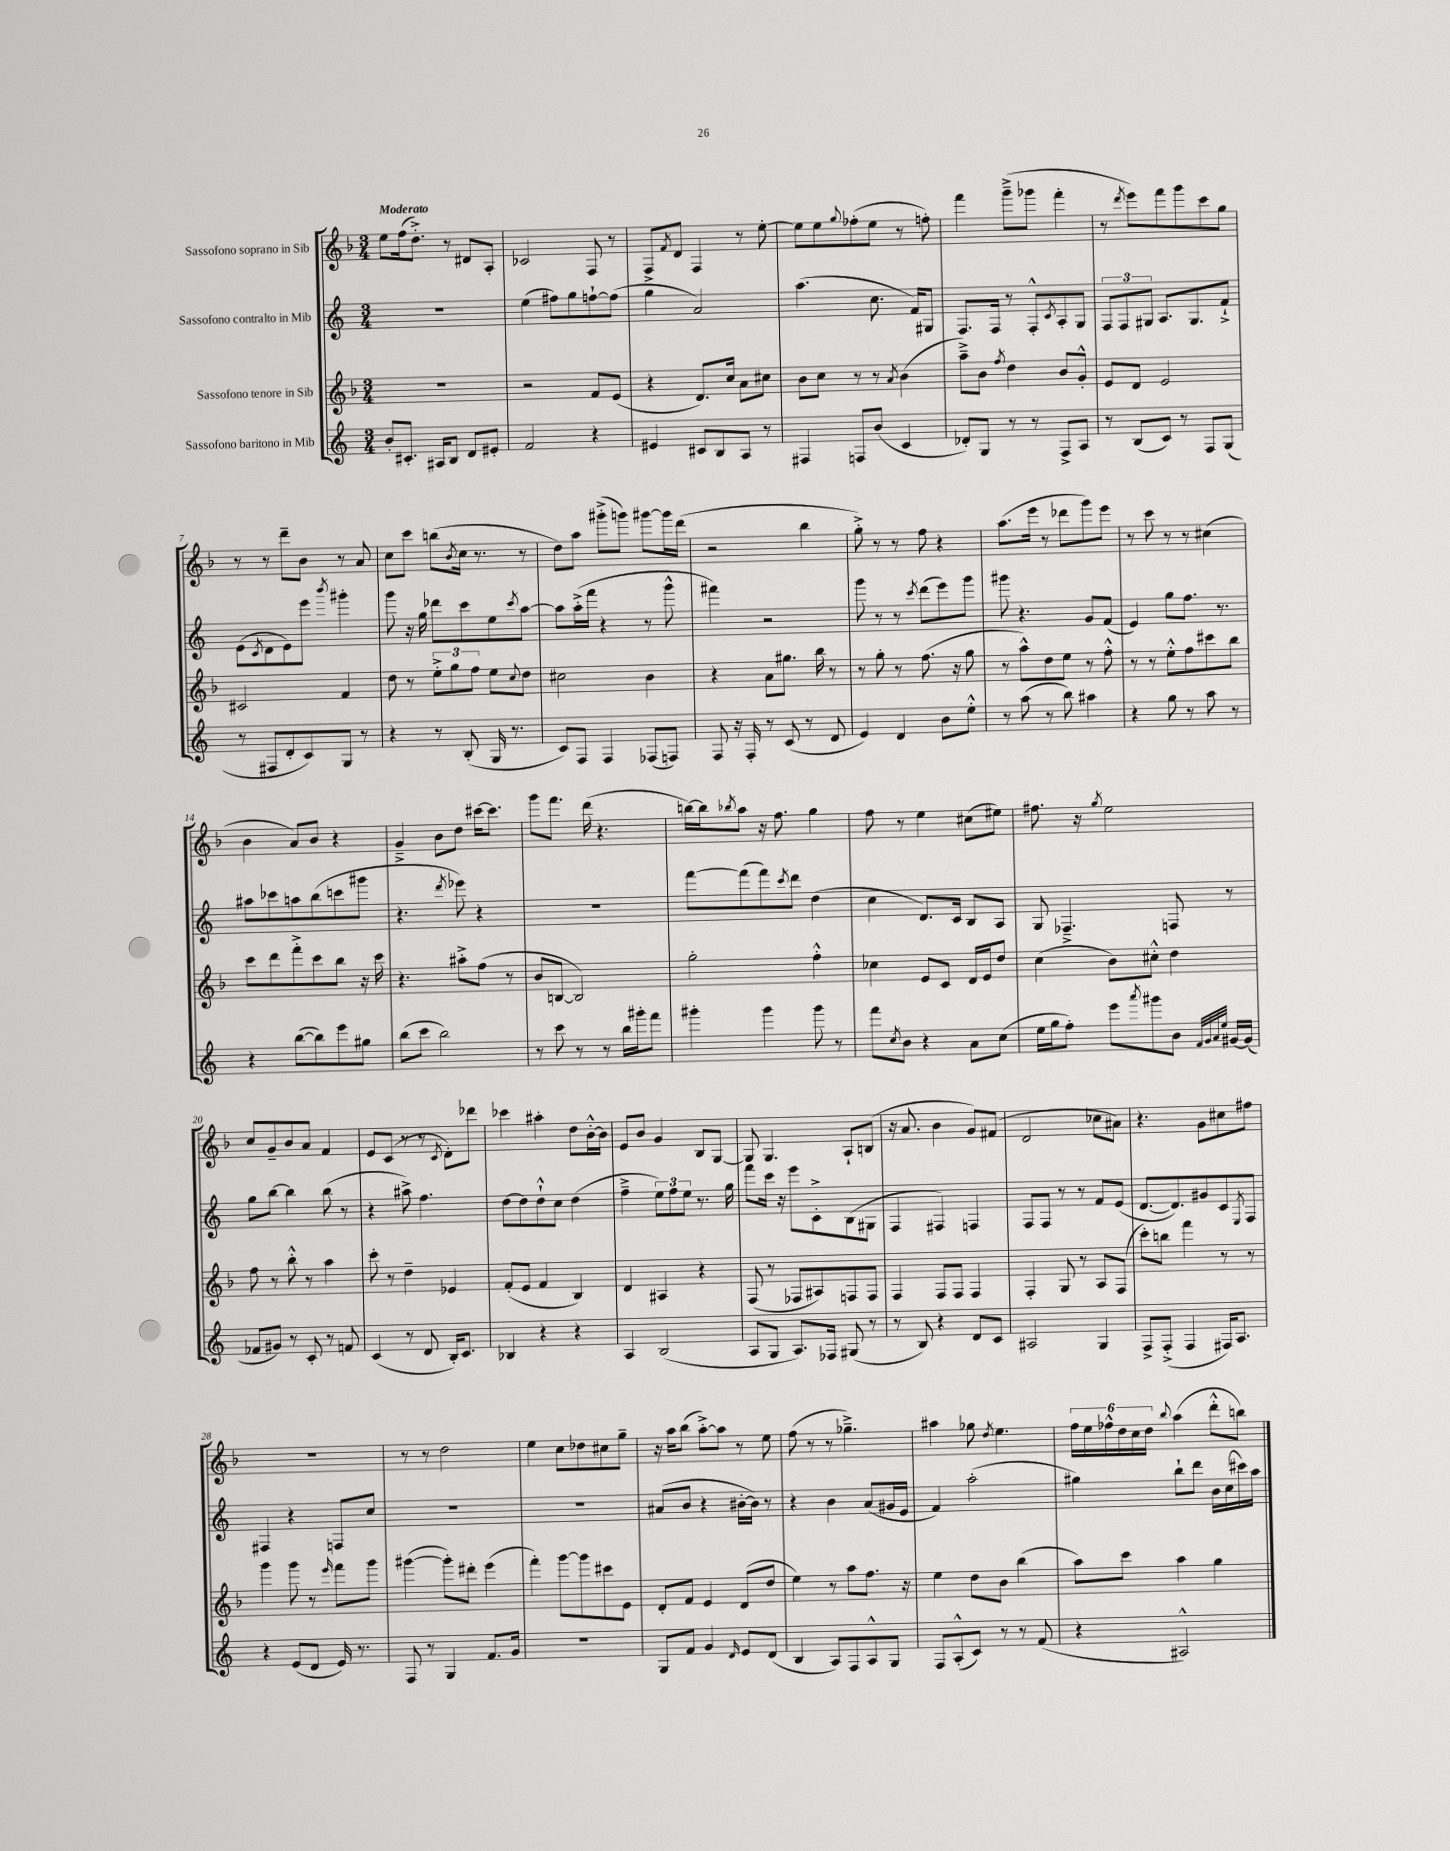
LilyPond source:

<<
\new StaffGroup <<
\new Staff = "s0" \with { instrumentName = "Sassofono soprano in Sib" } {
    \clef treble \key f \major \numericTimeSignature \time 3/4 \tempo "Moderato"
    e''8 f''16( d''8.-.->) r8 dis'8 a8-. |
    ces'2 f8 r8 |
    f8-> \acciaccatura { f'8 } d'8 f4 r8 e''8~-. |
    e''8 e''8 \appoggiatura { g''8 } fes''8-.( e''8 r8 f''8-.) |
    f'''4 g'''8--->( ges'''8 f'''4-. |
    r8 \acciaccatura { d'''8 } e'''8) f'''8 g'''8 c'''8 g''8 |
    r8 r8 d'''8-- bes'8 r8 a'8 |
    c''8 c'''8 b''8( \acciaccatura { bes'8 } c''16 r8. r8 |
    d''8) a''8 gis'''8-.->( g'''8) gis'''8~ gis'''16 d'''16( |
    r2 bes''4 |
    g''8-.->) r8 r8 f''8 r4 |
    a''8.( e'''16 r8 des'''8 g'''8) e'''8 |
    r8 c'''8 r8 r8 cis''4( |
    bes'4 a'8) bes'8 r4 |
    g'4---> bes'8 d''8 cis'''16~ cis'''8. |
    g'''8 f'''8. d'''16( r4. |
    b''16~) b''16 \acciaccatura { bes''8 } a''8 r16 f''8. g''4 |
    f''8 r8 e''4 cis''8( eis''8) |
    fis''8. r16 \acciaccatura { g''8 } e''2 |
    c''8 g'8-- bes'8 a'8 f'4 |
    e'8 c'8( r8 r8 \acciaccatura { c'8 } d'8-.) des'''8 |
    ces'''4 ais''4-. d''8 bes'16~-.-^ bes'16 |
    e'8 bes'8 g'4 bes8 g8~ |
    g8 g4. a8-! b8( |
    r16 a'8. bes'4 g'8) fis'8( |
    d'2 ces''8 ais'8) |
    r4. g'8 cis''8 fis''8 |
    R2. |
    r8 r8 d''2 |
    e''4 c''8 des''8 cis''8 g''8-- |
    r16 a''16 bes''8( a''8~-.->) a''8 r8 e''8 |
    f''8( r8 r8 ges''4.--->) |
    ais''4 ges''8 \acciaccatura { d''8 } e''4. |
    \tuplet 6/4 { f''16 e''16 fes''16-^ d''16 c''16 d''16 } \appoggiatura { bes''8 } a''4( d'''8-.-^ b''8) \bar "|." |
}
\new Staff = "s1" \with { instrumentName = "Sassofono contralto in Mib" } {
    \clef treble \key c \major \numericTimeSignature \time 3/4
    R2. |
    e''4( fis''8) g''8 f''8~-! f''8( |
    g''4 a'2) |
    a''4.( c''8. f'16) gis8 |
    f8. f16 r8 f8-.-^ \acciaccatura { c'8 } a8-. g8 |
    \tuplet 3/2 { f8 f8 gis8 } a8. gis8. f'8-!-> |
    e'8( \acciaccatura { c'8 } d'8 e'8) e'''8 \acciaccatura { b'''8 } gis'''4-. |
    g'''8 r16 g''16 des'''8 c'''8 e''8 \acciaccatura { c'''8 } a''8~ |
    a''8 a''16-.->( f'''16 r4 r8 g'''8-^ |
    fis'''4) r2 |
    g'''8 r8 r8 \acciaccatura { c'''8 } d'''8( e'''8) g'''8 |
    gis'''8 r4. g'8 f'8( |
    e'4) g''8 f''8. r8. |
    ais''8 ces'''8 a''8 b''8( c'''8 gis'''8 |
    r4. \acciaccatura { d'''8 } ees'''8) r4 |
    R2. |
    f'''8~ f'''8( f'''8) \acciaccatura { c'''8 } d'''8 d''4( |
    c''4 d'8.) c'16 b8 a8 |
    g8 fes4.---> f8 r8 |
    g''8 b''8~ b''4 b''8( r8 |
    r4 ais''8->) f''4. |
    d''8~ d''8 d''8-!-^ c''8 d''4( |
    f''4---> \tuplet 3/2 { e''8) f''8 e''8 } r8. g''16 |
    f'''8 c'''16 r16 e'''8 c'8-.-> b8( gis8 |
    f4 fis4) f4 |
    f8 f8 r8 r8 f'8 e'8( |
    d'8.~ d'8.) gis'8 c'8 \acciaccatura { e8 } f8 |
    fis4 r4 f8 c''8 |
    R2. |
    R2. |
    ais'8( b'8 r4 bis'16~-. bis'16) r8 |
    r4 b'4 a'8( gis'16 e'16 |
    f'4) a''2-.( |
    gis''4) b''8-! d'''8 b'16 c''16( cis'''16) a''16 \bar "|." |
}
\new Staff = "s2" \with { instrumentName = "Sassofono tenore in Sib" } {
    \clef treble \key f \major \numericTimeSignature \time 3/4
    R2. |
    r2 f'8 e'8( |
    r4 d'8.) c''16 a'8 cis''8 |
    bes'8 c''8 r8 r8 \acciaccatura { a'8 } bes'4( |
    a''8--->) bes'8 \acciaccatura { f''8 } d''4 bes'8 g'8-.-^ |
    e'8 d'8 e'2 |
    cis'2 f'4 |
    d''8 r8 \tuplet 3/2 { e''8-.-> g''8 f''8 } e''8 \appoggiatura { c''8 } d''8 |
    cis''2 bes'4 |
    r4 a'8 gis''8. bes''16 r8 |
    r8 g''8-. r8 f''8.( r16 g''8 |
    r8 a''8-^) d''8 e''8 r8 f''8-.-^ |
    r8 r8 e''8-.-^ f''8 cis'''8 bes''8 |
    c'''8 d'''8 f'''8-.-> c'''8 bes''8 r16 c'''16 |
    r4. ais''8-.-> f''8( r8 |
    bes'8 b8~ b2) |
    g''2-. f''4-.-^ |
    ces''4 e'8 c'8 d'16 e'16 d''8 |
    c''4( bes'8) cis''8-.-^ d''4 |
    f''8 r8 bes''8-.-^ r8 a''4 |
    c'''8-. r8 d''4-- ees'4 |
    f'8-.( e'8 f'4 bes4) |
    d'4 ais4 r4 |
    f8( r8 fes8 ais8) f8 f8 |
    f4 f8 f8 f4 |
    f4-. g8 r8 a8 f8( |
    c'''8-.) b''8 f'''4 r8 r8 |
    g'''4 g'''8 r8 \grace { e'''16 } f'''8 g'''8 |
    gis'''4~( gis'''8-.) dis'''8-. e'''4( |
    f'''4-.) g'''8~ g'''8 cis'''8 e'8 |
    d'8-. f'8 e'4 d'8( d''8 |
    e''4) r8 a''8 f''8. r16 |
    e''4 d''8 bes'8 bes''4( |
    a''8) c'''8 a''4 g''4 \bar "|." |
}
\new Staff = "s3" \with { instrumentName = "Sassofono baritono in Mib" } {
    \clef treble \key c \major \numericTimeSignature \time 3/4
    b'8-. cis'8.-. ais16 b8 d'8 eis'8-. |
    f'2 r4 |
    eis'4 cis'8 b8 a8 r8 |
    fis4 f8 b'8( c'4 |
    des'8-.) g8 r8 r8 f8-> a8 |
    r8 b8( c'8) r8 f8 g8( |
    r8 fis8 d'8-. c'8) g8 r8 |
    r4 r8 b8-.( g16 r8. |
    c'8) f8 f4 fes8( f8) |
    f8 r16 f16-. r8 c'8( r8 d'8 |
    e'4) d'4 b'8 e''8-.-^ |
    r8 a''8( r8 b''8) ais''4 |
    r4 g''8 r8 a''8 r8 |
    r4 b''8~( b''8) e'''8 gis''8 |
    b''8( c'''8 b''2) |
    r8 c'''8 r8 r8 b''16 gis'''16-. f'''8 |
    gis'''4-. gis'''4 gis'''8 r8 |
    f'''8 \acciaccatura { c''8 } b'8 r4 a'8 c''8( |
    e''16 g''16 f''8-.) e'''8 \acciaccatura { a'''8 } gis'''8 b'8 \grace { f'32 g'32 a'32 e''32 } gis'16~ gis'16( |
    fes'8 gis'8) r8 c'8-. r8 f'8 |
    c'4( r8 d'8 b16-.) c'8. |
    bes4 r4 r4 |
    a4 b2( |
    a8 g8 a8.) fes16 gis8( r8 |
    r8 b8) r4 d'8 c'8 |
    ais2 g4 |
    f8-> f8-.->( f4 fis16) a8. |
    r4 e'8( d'8 e'16) r8. |
    f8 r8 g4 f'8. g'16 |
    R2. |
    g8 f'8 g'4 \grace { d'16 } e'8 d'8( |
    b4 a8) f8 a8-^ g8 |
    f8 a8-.-^( c'8) r8 r8 f'8( |
    r4 ais2-^) \bar "|." |
}
>>
>>
